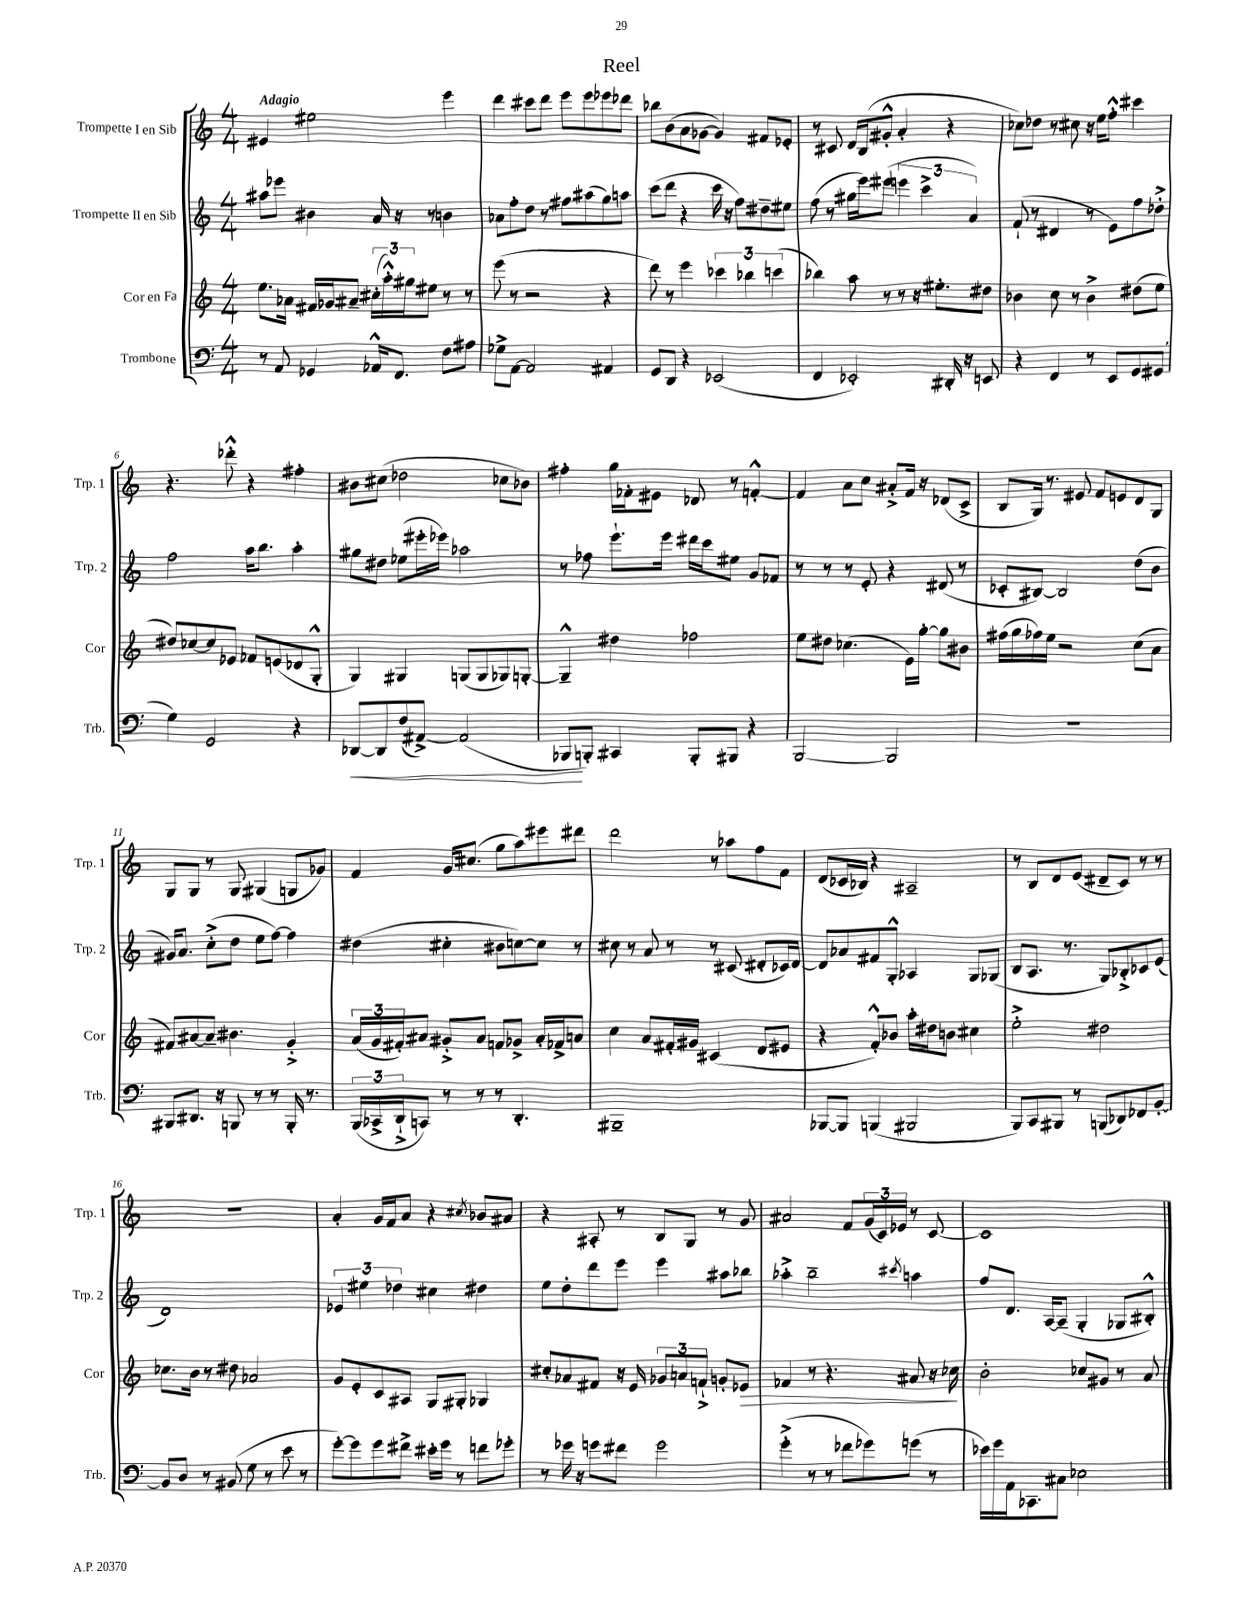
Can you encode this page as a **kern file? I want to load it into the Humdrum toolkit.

**kern	**kern	**kern	**kern
*staff4	*staff3	*staff2	*staff1
*clefF4	*clefG2	*clefG2	*clefG2
*k[]	*k[]	*k[]	*k[]
*M4/4	*M4/4	*M4/4	*M4/4
8r	8.ee	8aa#	4e#
8AA	.	8eee-	.
.	16a-	.	.
4GG-	16f#	4b#	2ee#
.	16g-	.	.
.	8a#~	.	.
16AA-^^	(24cc#'	16a	.
.	24aa'^^)	.	.
8.FF	.	16r	.
.	24gg#	.	.
.	8ee#	8r	.
8F	8r	4b	4eee
8A#	8r	.	.
=	=	=	=
8G-^	(8eee	8a-	4ddd
[8AA	8r	8ff'	.
2AA]	2r	8dd	8ccc#
.	.	8r	8ddd
.	.	8ff#	8eee
.	.	(8aa#	8eee
4AA#	4r	8gg)	8eee-
.	.	8aa	8ddd-
=	=	=	=
8GG	8ddd)	(8ccc	8bb-
8DD	8r	8ddd	(8b
4r	4eee	4r	8a
.	.	.	[8g-
(2EE-	6ccc-	16ccc	4g-])
.	.	16r	.
.	.	8ff)	.
.	6bb-	.	.
.	.	8dd#~	8f#
.	(6ccc	.	.
.	.	8ee#	8e-'
=	=	=	=
4FF	4bb-)	(8ff	8r
.	.	8r	8c#
2EE-')	8aa	16gg#	16d
.	.	16eee)	(16B
.	8r	(8eee#	8g#'^^
.	8r	6eee	4a'
.	16r	.	.
.	.	6ccc^	.
.	8.ee#'	.	.
16DD#'	.	.	4r
16r	.	.	.
.	.	6a)	.
8EE	8dd#	.	.
=	=	=	=
4r	4b-	(8f`	8cc-)
.	.	8r	8dd-
4FF	8cc	4d#	8r
.	8r	.	8cc#
8r	4b-^	8r	16r
.	.	.	16ee
8EE	.	8e)	8ff'^^
8GG	(8dd#	8ff	4ccc#
(8GG#	8ee	8dd-'^	.
=	=	=	=
4G)	8dd#)	2ff	4.r
.	[8cc-	.	.
2GG	8cc-]	.	.
.	8e-	.	8ddd-'^^
.	8f-	16aa	4r
.	.	8.bb	.
.	(8e	.	.
4r	8d-	4aa'	4ff#'
.	8G'^^	.	.
=	=	=	=
[8DD-	4G)	8gg#	8b#
8DD-]	.	8dd#	(8cc#
(8F	4G#	(8ee-	2dd-
[8AA#^)	.	16eee#'	.
.	.	16eee-)	.
(2AA#]	(8G	2aa-	.
.	8G	.	.
.	8G-)	.	8cc-
.	[8G'	.	8b-)
=	=	=	=
8BBB-	4G~^^]	8r	4ff#'
8BBB')	.	8ff-	.
4CC#	4dd#	8.eee`	16gg
.	.	.	16f-'
.	.	.	8e#
.	.	16eee	.
8BBB'	2ff-	16ddd#	8d-
.	.	16ccc	.
8BBB#	.	8ee#	8r
4r	.	8g	[4f'^^
.	.	8f-	.
=	=	=	=
[2BBB	8ee	8r	4f]
.	8dd#	8r	.
.	(4.cc-	8r	8a
.	.	8e'	8cc
2BBB]	.	4r	8a#'^
.	16e)	.	16f
.	[16gg'	.	16r
.	8gg]	(8d#	(8d-
.	8b#	8r	8c^
=	=	=	=
1r	(16ff#	8c-'	8B
.	16gg	.	.
.	16ff-)	[8B#)	16G)
.	16ee	.	8.r
.	2r	2B#]	.
.	.	.	8e#
.	.	.	8f
.	.	.	8e
.	(8cc	(8dd	8d
.	8a	8b	8G
=	=	=	=
8BBB#	8f#)	16g#)	8G
.	.	8.a	.
8.DD#	[8a#	.	8G
.	8a#~]	(8cc'^	8r
16r	.	.	.
8BBB	4.b#	8dd	8G
8r	.	8ee	(4G#
8r	.	[8ff)	.
16BBB'	4g'^	4ff]	8G
8.r	.	.	.
.	.	.	8g-)
=	=	=	=
(24BBB	(24a	(4dd#	4f
24CC-^	24g	.	.
24DD`^	24f#')	.	.
8CC)	8a#	.	.
8r	8g#'^	4cc#'	16g
.	.	.	(8.cc#
8r	8a#	.	.
8r	8f	8b#	8gg
4.DD'	8g-^	[8cc)	8aa)
.	16a#'	8cc]	8eee#
.	16f-^	.	.
.	8a	8r	8ddd#
=	=	=	=
1BBB#~	4cc	8cc#	2ddd
.	.	8r	.
.	8a	8a	.
.	16f#'	8r	.
.	16g#	.	.
.	(4c#	8r	8r
.	.	(8c#	8aa-
.	8d	8d#'	8ff
.	8e#	16c-)	8f
.	.	[16d#	.
=	=	=	=
[8BBB-	4r	8d#]	(8d
8BBB-]	.	8a-	16c-
.	.	.	16B-)
(4BBB	8f'^^)	8f#	4r
.	8b-	8G'^^	.
2BBB#	16aa'	4A-	2A#~
.	16dd#	.	.
.	8b	.	.
.	4cc#	8G	.
.	.	(8G-	.
=	=	=	=
8BBB)	2ee'^	8B	8r
8CC	.	8.A	8B
8BBB#	.	.	8d
.	.	8.r	.
8r	.	.	(8e
(8BBB	2dd#	8G)	8d#~
8DD-)	.	8B-'^	8c)
8FF-	.	8c-	8r
[8BB'	.	(8e	8r
=	=	=	=
8BB]	8.cc-	1d)	1r
8D	.	.	.
.	16b	.	.
8r	8r	.	.
(8BB#	8dd#	.	.
8G	2a-	.	.
8r	.	.	.
8e	.	.	.
8r	.	.	.
=	=	=	=
[8g')	8g	6e-	4a'
8g]	8e'	.	.
.	.	6ee#	.
8g	8c	.	16g
.	.	.	16f
.	.	6dd-	.
8f#^	8A#	.	8a
16e#'	8G	4cc#	4r
16g	.	.	.
8r	8G#'	.	.
.	.	.	8qcc#
8f	4G-	4dd#	8b-
8g-'	.	.	8a#
=	=	=	=
8r	8cc#'	8ee	4r
16g-	8a-	8dd'	.
16r	.	.	.
8g	8f#	8ddd	8A#'
8f#	16r	8eee	8r
.	16e	.	.
2g	12g-	4eee	8B
.	12a	.	.
.	.	.	8G
.	12f`^	.	.
.	8g'	8aa#	8r
.	8e-	8bb-	8g
=	=	=	=
(4g'^	4f-	4aa-'^	2a#
8r	8r	2bb~	.
8r	4.r	.	.
8f-	.	.	8f
8g-)	.	.	(24g
.	.	.	24c)
.	.	.	24e-
.	.	8qccc#	.
(8g	8a#	4aa	8r
8r	16r	.	[8c
.	16cc-	.	.
=	=	=	=
16e-)	2b'	8ff	1c]
16g	.	.	.
16AA	.	8.d	.
8.CC-	.	.	.
.	.	[16A	.
8C#	.	(8A~]	.
2E-	8cc-	4G'	.
.	8g#	.	.
.	8r	8G-	.
.	8a	8B#'^^)	.
==	==	==	==
*-	*-	*-	*-
